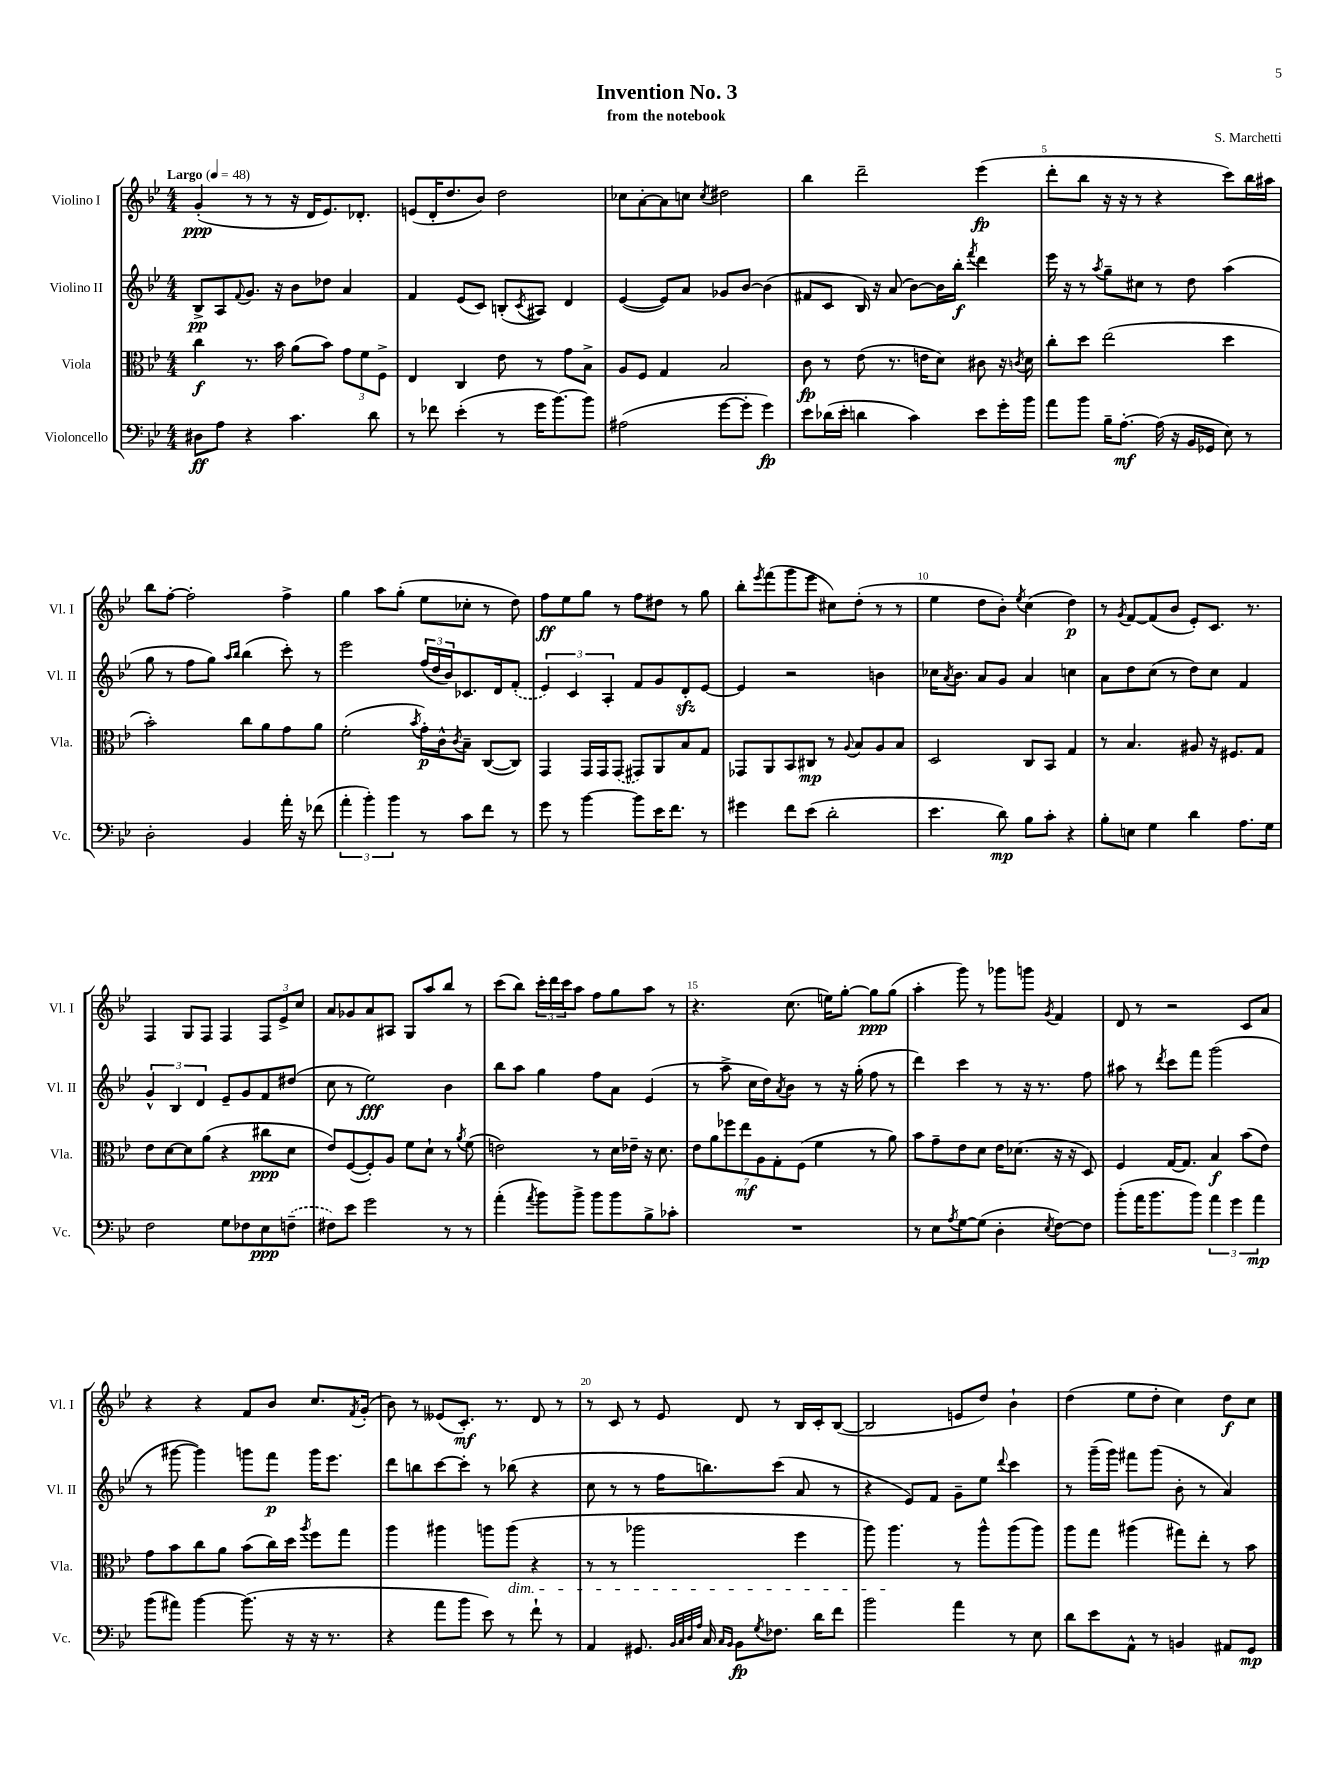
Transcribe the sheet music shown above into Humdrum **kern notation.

**kern	**dynam	**kern	**dynam	**kern	**dynam	**kern	**dynam
*part4	*part4	*part3	*part3	*part2	*part2	*part1	*part1
*staff4	*staff4	*staff3	*staff3	*staff2	*staff2	*staff1	*staff1
*I"Violoncello	*	*I"Viola	*	*I"Violino II	*	*I"Violino I	*
*I'Vc.	*	*I'Vla.	*	*I'Vl. II	*	*I'Vl. I	*
*clefF4	*	*clefC3	*	*clefG2	*	*clefG2	*
*k[b-e-]	*	*k[b-e-]	*	*k[b-e-]	*	*k[b-e-]	*
*M4/4	*	*M4/4	*	*M4/4	*	*M4/4	*
*MM48	*	*MM48	*	*MM48	*	*MM48	*
=1	=1	=1	=1	=1	=1	=1	=1
!	!	!	!	!	!	!LO:TX:a:B:t=Largo	!
8D#X\L	ff	4cc\	f	8B-^/L	pp	(4g'/	ppp
8A\J	.	.	.	8A/	.	.	.
.	.	.	.	8qqf/	.	.	.
4r	.	8.r	.	8.g/J	.	8r	.
.	.	.	.	.	.	8r	.
.	.	16b-\	.	16r	.	.	.
4.c\	.	(8a\L	.	8b-\L	.	16r	.
.	.	.	.	.	.	16d/KL	.
.	.	8b-\J)	.	8dd-X\J	.	8.e-/)	.
.	.	12g\L	.	4a/	.	.	.
.	.	.	.	.	.	8.d-X'/J	.
.	.	12f\	.	.	.	.	.
8d\	.	.	.	.	.	.	.
.	.	12F^\J	.	.	.	.	.
=2	=2	=2	=2	=2	=2	=2	=2
8r	.	4E-/	.	4f/	.	(8en/L	.
8f-X\	.	.	.	.	.	16d'/K	.
.	.	.	.	.	.	8.dd/	.
(4e-'\	.	4C/	.	(8e-/L	.	.	.
.	.	.	.	8c/J)	.	8b-/J)	.
8r	.	8e-\	.	(8Bn'/L	.	2dd\	.
.	.	.	.	8qc/	.	.	.
16g\KL	.	8r	.	8A#X/J)	.	.	.
[8.b-\)	.	.	.	.	.	.	.
.	.	8g\L	.	4d/	.	.	.
8b-\J]	.	8B-^\J	.	.	.	.	.
=3	=3	=3	=3	=3	=3	=3	=3
(2A#X\	.	8A/L	.	([4e-/	.	8cc-X\L	.
.	.	8F/J	.	.	.	[8a'\	.
.	.	4G/	.	8e-/L])	.	8a\]	.
.	.	.	.	8a/J	.	8ccn\J	.
.	.	.	.	.	.	8qcc/	.
[8g\L	.	2B-/	.	8g-X/L	.	2dd#X\	.
8g'\J]	.	.	.	[8b-/J	.	.	.
4g\)	fp	.	.	(4b-\]	.	.	.
=4	=4	=4	=4	=4	=4	=4	=4
8e-\L	.	8c\	fp	8f#X/L	.	4bb-\	.
(16d-X\L	.	8r	.	8c/J	.	.	.
16e-'\JJ	.	.	.	.	.	.	.
4dn\	.	(8e-\	.	16B-/)	.	2ddd~\	.
.	.	.	.	16r	.	.	.
.	.	8.r	.	(8a/	.	.	.
4c\)	.	.	.	[8b-\L)	.	.	.
.	.	16en\KL	.	.	.	.	.
.	.	8d\J)	.	16b-\L]	.	.	.
.	.	.	.	16bb-'\JJ	f	.	.
.	.	.	.	8qfff/	.	.	.
8e-\L	.	8c#X\	.	4ddd\	.	(4eee-\	fp
16g'\L	.	16r	.	.	.	.	.
.	.	8qcn/	.	.	.	.	.
16b-\JJ	.	16d\	.	.	.	.	.
=5	=5	=5	=5	=5	=5	=5	=5
8a\L	.	8cc'\L	.	16eee-\	.	8ddd'\L	.
.	.	.	.	16r	.	.	.
8b-\J	.	8dd\J	.	8r	.	8bb-\J	.
.	.	.	.	8qaa/	.	.	.
16B-~\KL	.	(2ee-\	.	8gg~\L	.	16r	.
[8.A'\J	mf	.	.	.	.	16r	.
.	.	.	.	8cc#X\J	.	8r	.
(16A\]	.	.	.	8r	.	4r	.
16r	.	.	.	.	.	.	.
16BB-/LL	.	.	.	8dd\	.	.	.
16GG-X/JJ	.	.	.	.	.	.	.
8E-\)	.	4dd\	.	(4aa\	.	8ccc\L)	.
8r	.	.	.	.	.	16bb-\L	.
.	.	.	.	.	.	16aa#X\JJ	.
!!LO:LB:g=z
=6	=6	=6	=6	=6	=6	=6	=6
2D'\	.	2b-'\)	.	8gg\	.	8bb-\L	.
.	.	.	.	8r	.	[8ff'\J	.
.	.	.	.	8ff\L	.	2ff'\]	.
.	.	.	.	8gg\J)	.	.	.
.	.	.	.	16qqaa/LL	.	.	.
.	.	.	.	16qqbb-/JJ	.	.	.
4BB-/	.	8cc\L	.	(4bb-\	.	.	.
.	.	8a\	.	.	.	.	.
16a'\	.	8g\	.	8ccc'\)	.	4ff^\	.
16r	.	.	.	.	.	.	.
(8f-X\	.	8a\J	.	8r	.	.	.
=7	=7	=7	=7	=7	=7	=7	=7
6a'\	.	(2f'\	.	2eee-\	.	4gg\	.
6b-'\)	.	.	.	.	.	.	.
.	.	.	.	.	.	8aa\L	.
6b-\	.	.	.	.	.	.	.
.	.	.	.	.	.	(8gg'\J	.
.	.	8qb-/	.	.	.	.	.
8r	.	16g'\LL)	p	(24ff/LL	.	8ee-\L	.
.	.	.	.	24dd/	.	.	.
.	.	16c^^\J	.	.	.	.	.
.	.	.	.	24b-/J)	.	.	.
.	.	8qc/	.	.	.	.	.
8c\L	.	8B-~\J	.	8.c-X/	.	8cc-X'\J	.
8f\J	.	([8C/L	.	.	.	8r	.
.	.	.	.	16d/k	.	.	.
8r	.	8C/J])	.	(8f'/J	.	8dd\)	.
=8	=8	=8	=8	=8	=8	=8	=8
8g\	.	4GG/	.	6e-/)	.	8ff\L	ff
8r	.	.	.	.	.	8ee-\	.
.	.	.	.	6c/	.	.	.
[4b-\	.	16GG/LL	.	.	.	8gg\J	.
.	.	16GG/J	.	.	.	.	.
.	.	.	.	6A'/	.	.	.
.	.	(8GG/J	.	.	.	8r	.
8b-\L]	.	8GG#X/L)	.	8f/L	.	8ff\L	.
16e-\K	.	8AA/	.	8g/	.	8dd#X\J	.
8.f\J	.	.	.	.	.	.	.
.	.	8B-/	.	8dzz'/	.	8r	.
8r	.	8G/J	.	[8e-/J	.	8gg\	.
=9	=9	=9	=9	=9	=9	=9	=9
4g#X\	.	8GG-X/L	.	4e-/]	.	8bb-'\L	.
.	.	.	.	.	.	8qeee-/	.
.	.	8AA/	.	.	.	(8fff\	.
8f\L	.	8BB-/	.	2r	.	8ggg\	.
(8e-\J	.	8C#X/J	mp	.	.	8eee-\J	.
2d'\	.	8r	.	.	.	8cc#X\L)	.
.	.	8qqA/	.	.	.	.	.
.	.	8B-/L	.	.	.	(8dd'\J	.
.	.	8A/	.	4bn\	.	8r	.
.	.	8B-/J	.	.	.	8r	.
=10	=10	=10	=10	=10	=10	=10	=10
4.e-\	.	2D/	.	16cc-X\KL	.	4ee-\	.
.	.	.	.	8qa/	.	.	.
.	.	.	.	8.b-\J	.	.	.
.	.	.	.	8a/L	.	8dd\L	.
8d\)	mp	.	.	8g/J	.	8b-'\J)	.
.	.	.	.	.	.	8qee-/	.
8B-\L	.	8C/L	.	4a/	.	(4cc\	.
8c'\J	.	8BB-/J	.	.	.	.	.
4r	.	4G/	.	4ccn\	.	4dd\)	p
=11	=11	=11	=11	=11	=11	=11	=11
8B-'\L	.	8r	.	8a\L	.	8r	.
.	.	.	.	.	.	8qg/	.
8En\J	.	4.B-/	.	8dd\	.	[8f/L	.
4G\	.	.	.	(8cc\J	.	(8f/]	.
.	.	.	.	8r	.	8b-/J	.
4d\	.	8A#X/	.	8dd\L)	.	8e-'/L)	.
.	.	16r	.	8cc\J	.	8.c/J	.
.	.	8.F#X/L	.	.	.	.	.
8.A\L	.	.	.	4f/	.	.	.
.	.	.	.	.	.	8.r	.
.	.	8G/J	.	.	.	.	.
16G\Jk	.	.	.	.	.	.	.
!!LO:LB:g=z
=12	=12	=12	=12	=12	=12	=12	=12
2F\	.	8e-\L	.	6g^^/	.	4F/	.
.	.	[8d\	.	.	.	.	.
.	.	.	.	6B-/	.	.	.
.	.	8d\]	.	.	.	8G/L	.
.	.	.	.	6d/	.	.	.
.	.	(8a\J	.	.	.	8F/J	.
8G\L	.	4r	.	8e-~/L	.	4F/	.
8F-X\	.	.	.	8g/	.	.	.
8E-\	ppp	8cc#X\L	ppp	8f/	.	12F/L	.
.	.	.	.	.	.	12e-^/	.
(8Fn~\J	.	8d\J	.	(8dd#X/J	.	.	.
.	.	.	.	.	.	12cc/J	.
=13	=13	=13	=13	=13	=13	=13	=13
8F#X\L)	.	8e-/L)	.	8cc\	.	8a/L	.
8e-\J	.	([8F/	.	8r	.	8g-X/	.
2g\	.	8F'/])	.	2ee-\)	fff	8a/	.
.	.	8A/J	.	.	.	8A#X/J	.
.	.	8f\L	.	.	.	8G/L	.
.	.	8d`\J	.	.	.	8aa/	.
8r	.	8r	.	4b-\	.	8bb-/J	.
.	.	8qa/	.	.	.	.	.
8r	.	(8f\	.	.	.	8r	.
=14	=14	=14	=14	=14	=14	=14	=14
(4a'\	.	2en\)	.	8bb-\L	.	(8ccc\L	.
.	.	.	.	8aa\J	.	8bb-\J)	.
8qa/	.	.	.	.	.	.	.
8b-\L)	.	.	.	4gg\	.	24ccc'\LL	.
.	.	.	.	.	.	24ddd\	.
.	.	.	.	.	.	24ccc\J	.
8b-^\J	.	.	.	.	.	8aa\J	.
8b-\L	.	8r	.	8ff\L	.	8ff\L	.
8b-\	.	16d\LL	.	8a\J	.	8gg\	.
.	.	16e-X~\JJ	.	.	.	.	.
8B-^\	.	16r	.	(4e-/	.	8aa\J	.
.	.	8.d\	.	.	.	.	.
8c-X'\J	.	.	.	.	.	8r	.
=15	=15	=15	=15	=15	=15	=15	=15
1r	.	14e-\L	.	8r	.	4.r	.
.	.	14a\	.	.	.	.	.
.	.	.	.	8aa^\	.	.	.
.	.	14ff-X\	.	.	.	.	.
.	.	14ee-\	mf	.	.	.	.
.	.	.	.	16cc\LL	.	.	.
.	.	14A\	.	.	.	.	.
.	.	.	.	16dd\J)	.	.	.
.	.	14G'\	.	.	.	.	.
.	.	.	.	8qa/	.	.	.
.	.	.	.	8b-\J	.	(8.cc\	.
.	.	(14F\J	.	.	.	.	.
.	.	4f\	.	8r	.	.	.
.	.	.	.	.	.	16een\KL)	.
.	.	.	.	16r	.	[8gg'\J	.
.	.	.	.	(16gg'\	.	.	.
.	.	8r	.	8ff\	.	8gg\L]	ppp
.	.	8a\)	.	8r	.	(8gg\J	.
=16	=16	=16	=16	=16	=16	=16	=16
8r	.	8b-\L	.	4ddd\)	.	4aa'\	.
8E-\L	.	8g~\	.	.	.	.	.
8qA/	.	.	.	.	.	.	.
[8G\	.	8e-\	.	4ccc\	.	8ggg\)	.
(8G\J]	.	8d\J	.	.	.	8r	.
4D'\	.	16e-\KL	.	8r	.	8ggg-X\L	.
.	.	(8.d-X\J	.	.	.	.	.
.	.	.	.	16r	.	8gggn\J	.
.	.	.	.	8.r	.	.	.
8qE-/	.	.	.	.	.	8qg/	.
[8F\L)	.	16r	.	.	.	4f/	.
.	.	16r	.	.	.	.	.
8F\J]	.	8D/)	.	8ff\	.	.	.
=17	=17	=17	=17	=17	=17	=17	=17
(8b-'\L	.	4F/	.	8aa#X\	.	8d/	.
16a\K	.	.	.	8r	.	8r	.
8.b-\	.	.	.	.	.	.	.
.	.	.	.	8qddd/	.	.	.
.	.	[16G/KL	.	8ccc\L	.	2r	.
.	.	8.G/J]	.	.	.	.	.
8b-\J)	.	.	.	8fff\J	.	.	.
6a\	.	4B-/	f	(2ggg\	.	.	.
6g\	.	.	.	.	.	.	.
.	.	(8b-\L	.	.	.	8c/L	.
6a\	mp	.	.	.	.	.	.
.	.	8e-\J)	.	.	.	8a/J	.
!!LO:LB:g=z
=18	=18	=18	=18	=18	=18	=18	=18
(8b-\L	.	8g\L	.	8r	.	4r	.
8a#X\J)	.	8b-\	.	[8ggg#X\	.	.	.
[4b-\	.	8cc\	.	4ggg#\])	.	4r	.
.	.	8a\J	.	.	.	.	.
(8.b-\]	.	(8b-\L	.	8gggn\L	.	8f/L	.
.	.	16cc\L)	.	8fff\J	p	8b-/J	.
16r	.	16dd\JJ	.	.	.	.	.
.	.	8qaa/	.	.	.	.	.
16r	.	8ff\L	.	16ggg\KL	.	8.cc/L	.
8.r	.	.	.	8.eee-\J	.	.	.
.	.	8gg\J	.	.	.	.	.
.	.	.	.	.	.	8qf/	.
.	.	.	.	.	.	(16g'/Jk	.
=19	=19	=19	=19	=19	=19	=19	=19
4r	.	4aa\	.	8ddd\L	.	8b-\)	.
.	.	.	.	8bbn\	.	8r	.
8a\L	.	4aa#X\	.	[8ccc\	.	(8e--X/L	.
8b-\J	.	.	.	8ccc'\J]	.	8.c'/J)	mf
8e-\)	.	8aan\L	.	8r	.	.	.
.	.	.	.	.	.	8.r	.
!	!	!LO:TX:b:i:t=dim.	!	!	!	!	!
8r	.	(8aa\J	.	(8bb-X\	.	.	.
8f`\	.	4r	.	4r	.	8d/	.
8r	.	.	.	.	.	8r	.
=20	=20	=20	=20	=20	=20	=20	=20
4AA/	.	8r	.	8cc\	.	8r	.
.	.	8r	.	8r	.	8c/	.
8.GG#X/	.	2aa-X\	.	8r	.	8r	.
.	.	.	.	16ff\KL	.	8e-/	.
32qqBB-/LLL	.	.	.	.	.	.	.
32qqC/	.	.	.	.	.	.	.
32qqD/	.	.	.	.	.	.	.
32qqA/JJJ	.	.	.	.	.	.	.
16C/	.	.	.	8.bbn\)	.	.	.
16qqC/LL	.	.	.	.	.	.	.
16qqBB-/JJ	.	.	.	.	.	.	.
8BB-\L	fp	.	.	.	.	8d/	.
8qG/	.	.	.	.	.	.	.
8.F-X\J	.	.	.	(8ccc\J	.	8r	.
.	.	4ff\	.	8a/	.	16B-/LL	.
16d\KL	.	.	.	.	.	16c'/J	.
8f\J	.	.	.	8r	.	([8B-/J	.
=21	=21	=21	=21	=21	=21	=21	=21
2b-\	.	8aa\)	.	4r	.	2B-/]	.
.	.	4.aa\	.	.	.	.	.
.	.	.	.	8e-/L)	.	.	.
.	.	.	.	8f/J	.	.	.
4a\	.	8r	.	8g~\L	.	8en/L	.
.	.	8aa^^\L	.	8ee-\J	.	8dd/J)	.
.	.	.	.	8qqddd/	.	.	.
8r	.	(8aa\	.	4ccc\	.	4b-`\	.
8E-\	.	8aa\J)	.	.	.	.	.
=22	=22	=22	=22	=22	=22	=22	=22
8d\L	.	8aa\L	.	8r	.	(4dd\	.
8e-\	.	8gg\J	.	(16ggg~\LL	.	.	.
.	.	.	.	16ggg\JJ)	.	.	.
8AA^^\J	.	(4aa#X\	.	8fff#X\L	.	8ee-\L	.
8r	.	.	.	(8ggg\J	.	8dd'\J	.
4BBn/	.	8gg#X\L)	.	8b-'\	.	4cc\)	.
.	.	8ee-'\J	.	8r	.	.	.
8AA#X/L	.	8r	.	4a/)	.	8dd\L	f
8GG/J	mp	8b-\	.	.	.	8cc\J	.
==	==	==	==	==	==	==	==
*-	*-	*-	*-	*-	*-	*-	*-
